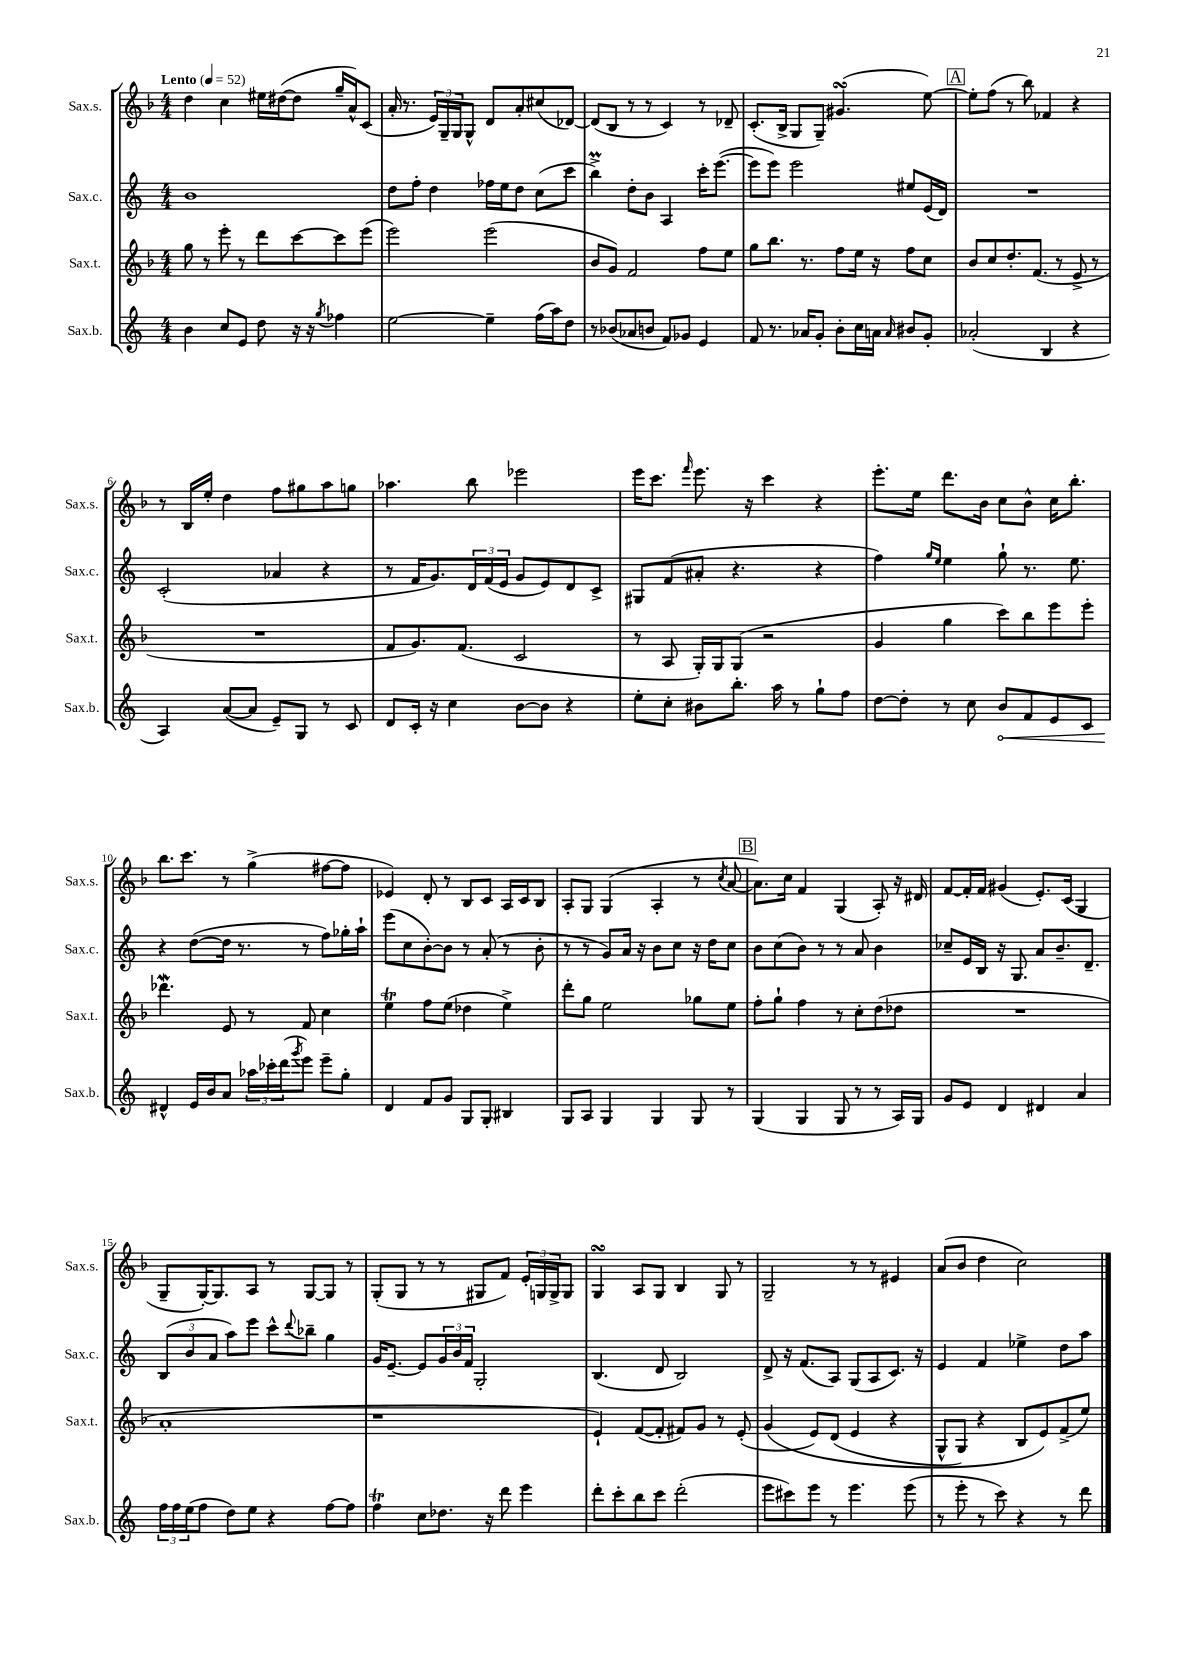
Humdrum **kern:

**kern	**kern	**kern	**kern
*staff4	*staff3	*staff2	*staff1
*clefG2	*clefG2	*clefG2	*clefG2
*k[]	*k[b-]	*k[]	*k[b-]
*M4/4	*M4/4	*M4/4	*M4/4
*MM52	*MM52	*MM52	*MM52
4b	8gg	1b	4dd
.	8r	.	.
8cc	8eee'	.	4cc
8e	8r	.	.
8dd	8ddd	.	16ee#
.	.	.	([16dd#
16r	[8ccc	.	8dd#]
16r	.	.	.
8qgg	.	.	.
4ff-	8ccc]	.	16gg~
.	.	.	16a^^)
.	(8eee	.	(8c
=	=	=	=
[2ee	2eee)	8dd	16a'
.	.	.	8.r
.	.	8ff'	.
.	.	4dd	24e)
.	.	.	24G~
.	.	.	24G
.	.	.	8G^^
4ee~]	(2eee	16ff-	8d
.	.	16ee	.
.	.	8dd	8a'
(16ff	.	(8cc	(8cc#
16aa)	.	.	.
8dd	.	8ccc	[8d-)
=	=	=	=
8r	8b-	4bb^)	(8d-]
(8b-	8g)	.	8B-
8a-	2f	8dd'	8r
8b	.	8b	8r
8f)	.	4A	4c)
8g-	.	.	.
4e	8ff	16ccc'	8r
.	.	([8.eee	.
.	8ee	.	8d-~
=	=	=	=
8f	8gg	8eee]	(8.c'
8.r	8.bb-	8eee)	.
.	.	.	16B-^
.	.	2eee	8G
16a-	8.r	.	.
8g'	.	.	8G~)
8b'	8ff	.	(4.g#
16cc	16ee	.	.
16a	16r	.	.
16qqa	.	.	.
8b#	8ff	8ee#	.
8g'	8cc	(16e	[8ee)
.	.	16d)	.
=	=	=	=
(2a-'	8b-	1r	8ee']
.	8cc	.	(8ff
.	8.dd'	.	8r
.	.	.	8bb-)
.	(8.f	.	.
4B	.	.	4f-
.	8r	.	.
4r	8e^	.	4r
.	8r	.	.
=	=	=	=
4A)	1r	(2c'	8r
.	.	.	16B-
.	.	.	16ee'
([8a	.	.	4dd
8a]	.	.	.
8e~)	.	4a-	8ff
8G	.	.	8gg#
8r	.	4r	8aa
8c	.	.	8gg
=	=	=	=
8d	8f	8r	4.aa-
16c'	8.g)	16f	.
16r	.	8.g)	.
4cc	.	.	.
.	(8.f	.	.
.	.	24d	8bb-
.	.	(24f	.
.	.	24e	.
[8b	2c	8g	2eee-
8b]	.	8e)	.
4r	.	8d	.
.	.	8c^	.
=	=	=	=
8ee'	8r	8G#	16eee
.	.	.	8.ccc
8cc'	8A	(8f	.
.	.	.	16qqfff
8b#	16G')	8a#'	8.eee
.	16G	.	.
8.bb'	(8G	4.r	.
.	.	.	16r
.	2r	.	4ccc
16aa	.	.	.
8r	.	.	.
8gg`	.	4r	4r
8ff	.	.	.
=	=	=	=
[8dd	4g	4ff)	8.eee'
8dd']	.	.	.
.	.	.	16ee
.	.	16qqgg	.
.	.	16qqee	.
8r	4gg	4ee	8.ddd
8cc	.	.	.
.	.	.	16b-
8b	8ccc)	8gg`	8cc
8f	8bb-	8.r	8b-^^
8e	8eee	.	16cc
.	.	8.ee	8.bb-'
8c	8eee'	.	.
=	=	=	=
4d#^^	4.ddd-	4r	8.bb-
.	.	.	8.ccc
16e	.	([8dd	.
16b	.	.	.
8a	8e	16dd]	8r
.	.	8.r	.
24aa-	8r	.	(4gg^
24ccc-'	.	.	.
(24ddd	.	.	.
8qggg	.	.	.
8eee)	8f	8r	.
8eee~	4cc	8ff)	[8ff#
8gg'	.	16gg-'	8ff#]
.	.	16aa`	.
=	=	=	=
4d	4ee	(8eee	4e-)
.	.	8cc	.
8f	8ff	[8b')	8d'
8g	(8ee	8b]	8r
8G	4dd-	8r	8B-
8G'	.	(8a'	8c
4B#	4ee^)	8r	16A
.	.	.	16c
.	.	8b'	8B-
=	=	=	=
8G	8ddd'	8r	8A'
8A	8gg	8r	8G
4G	2ee	8g)	(4G
.	.	16a	.
.	.	16r	.
4G	.	8b	4A'
.	.	8cc	.
8G	8gg-	16r	8r
.	.	16dd	.
.	.	.	8qcc
8r	8ee	8cc	[8a
=	=	=	=
(4G	8ff'	8b	8.a])
.	8gg`	(8cc	.
.	.	.	16cc
4G	4ff	8b)	4f
.	.	8r	.
8G	8r	8r	(4G
8r	8cc'	8a	.
8r	(8dd	4b	8A')
16A)	8dd-	.	16r
16G	.	.	16d#
=	=	=	=
8g	1r	8cc-~	[8f
8e	.	16e	16f']
.	.	16B	16f
4d	.	16r	(4g#
.	.	8.G	.
4d#	.	8a	8.e')
.	.	8.b~	.
.	.	.	(16c
4a	.	.	4G
.	.	8.d~	.
=	=	=	=
24ff	1a'	(12B	8G~
24ff	.	.	.
(24ee	.	12b	.
8ff	.	.	[16G')
.	.	12a	.
.	.	.	8.G]
8dd)	.	8aa)	.
8ee	.	8eee	8A
4r	.	8ccc^^	8r
.	.	8qqddd	.
.	.	8bb-~	[8G
[8ff	.	4gg	8G]
8ff]	.	.	8r
=	=	=	=
4ff	1r	16g	(8G'
.	.	[8.e~	.
.	.	.	8G
8cc	.	8e]	8r
8.dd-	.	24g	8r
.	.	24b	.
.	.	24f	.
.	.	2G'	8G#
16r	.	.	.
8ddd	.	.	8f)
4eee	.	.	24e'
.	.	.	24G
.	.	.	24G^
.	.	.	8G
=	=	=	=
8ddd'	4e`)	(4.B	4G
8ccc'	.	.	.
8bb	([8f	.	8A
8ccc	8f']	8d	8G
(2ddd'	8f#)	2B)	4B-
.	8g	.	.
.	8r	.	8G
.	(8e'	.	8r
=	=	=	=
8eee	&(4g	8d^	2G~
8ccc#)	.	16r	.
.	.	(8.f	.
8eee	8e)	.	.
8r	(8d	8A)	.
4.eee	4e	(8G	8r
.	.	8A	8r
.	4r	8.c)	4e#
(8eee	.	.	.
.	.	16r	.
=	=	=	=
8r	8G^^	4e	(8a
8eee'	8G)	.	8b-
8r	4r	4f	4dd
8ccc)	.	.	.
4r	8B-	4ee-^	2cc)
.	8e&)	.	.
8r	(8f^	8dd	.
8ddd	8ee)	8aa	.
==	==	==	==
*-	*-	*-	*-
